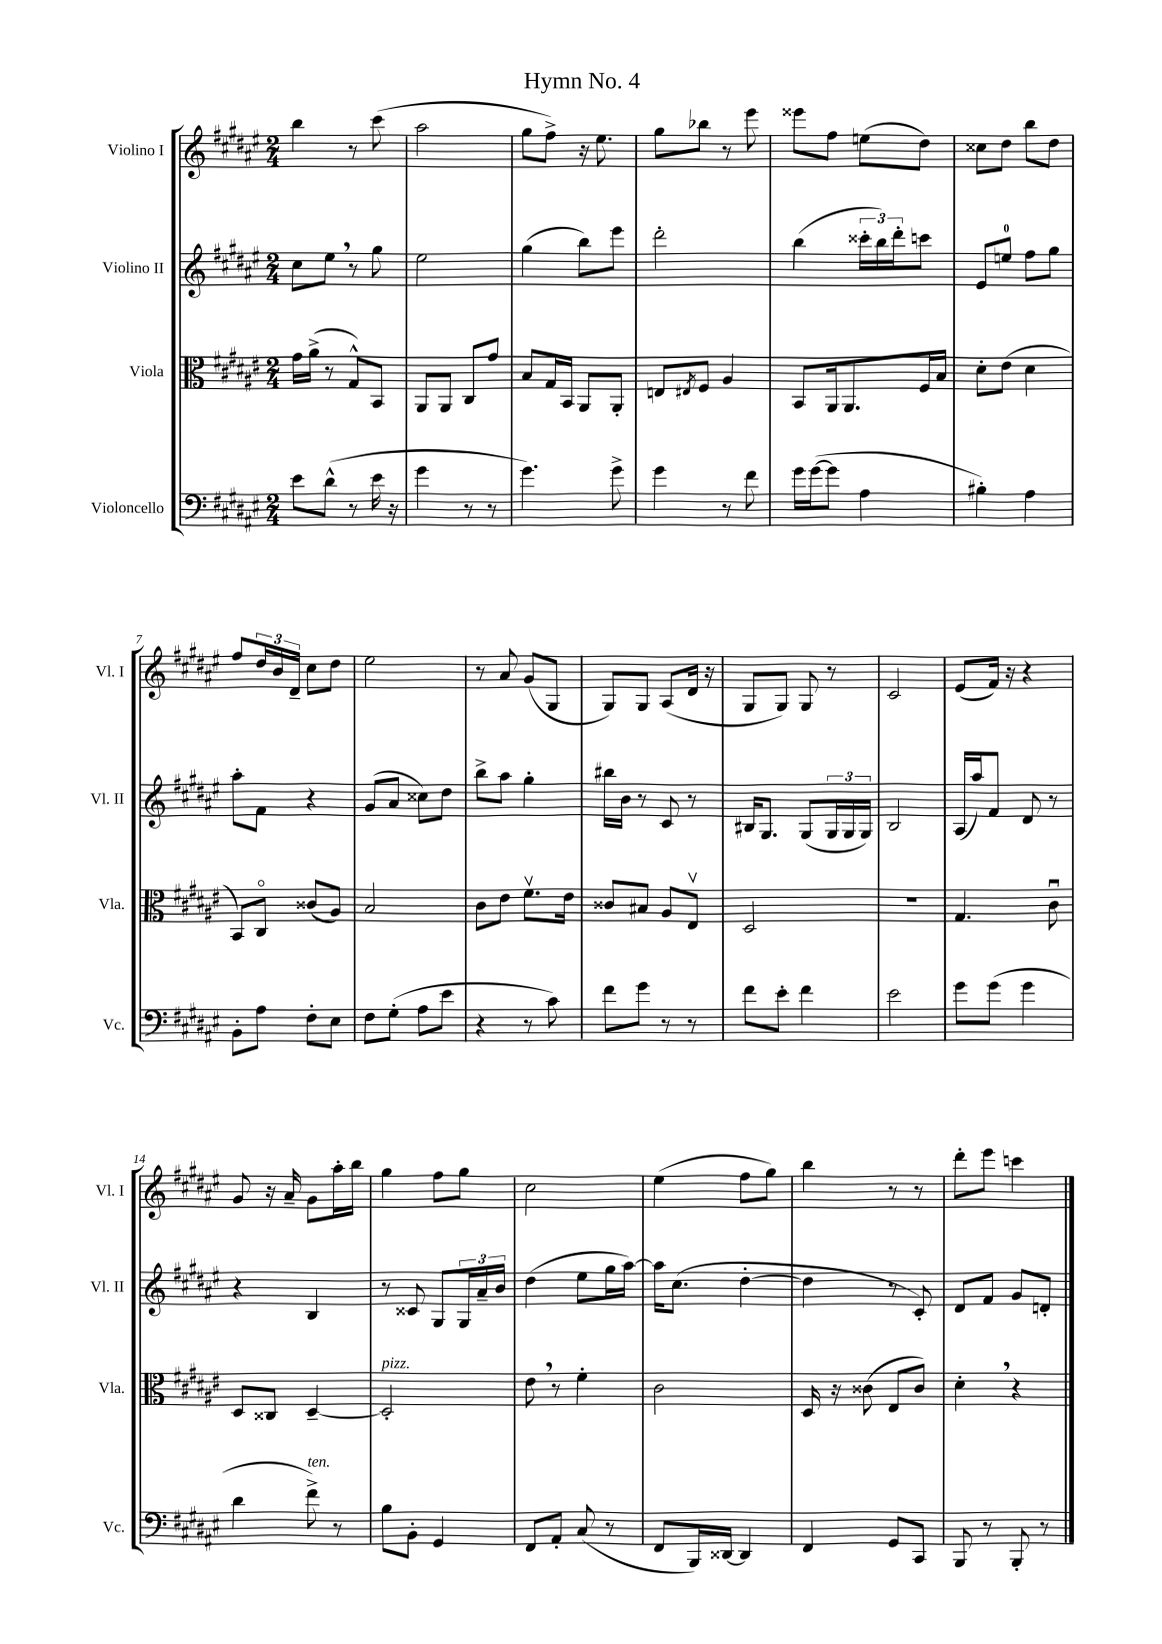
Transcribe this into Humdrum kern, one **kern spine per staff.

**kern	**kern	**kern	**kern
*staff4	*staff3	*staff2	*staff1
*clefF4	*clefC3	*clefG2	*clefG2
*k[f#c#g#d#a#e#]	*k[f#c#g#d#a#e#]	*k[f#c#g#d#a#e#]	*k[f#c#g#d#a#e#]
*M2/4	*M2/4	*M2/4	*M2/4
8e#\L	16g#\LL	8cc#\L	4bb\
.	(16a#^\JJ	.	.
(8d#^^\J	8r	8ee#\J	.
8r	8G#^^/L)	8r	8r
16e#\	8BB/J	8gg#\	(8ccc#\
16r	.	.	.
=	=	=	=
4g#\	8AA#/L	2ee#\	2aa#\
.	8AA#/J	.	.
8r	8C#/L	.	.
8r	8g#/J	.	.
=	=	=	=
4.g#\)	8B/L	(4gg#\	8gg#\L
.	16G#/L	.	8ff#^\J)
.	16BB/JJ	.	.
.	8AA#/L	8bb\L)	16r
.	.	.	8.ee#\
8g#^\	8AA#'/J	8eee#\J	.
=	=	=	=
4g#\	8E/L	2ddd#'\	8gg#\L
.	8qE#/	.	.
.	8F#/J	.	8bb-\J
8r	4A#/	.	8r
8f#\	.	.	8eee#\
=	=	=	=
16g#\LL	8BB/L	(4bb\	8eee##\L
([16g#\J	.	.	.
8g#\]J	16AA#/k	.	8ff#\J
.	8.AA#/	.	.
4A#\	.	24ccc##'\LL	(8ee\L
.	.	24bb\)	.
.	.	24ddd#'\J	.
.	16F#/L	8ccc\J	8dd#\J)
.	16B/JJ	.	.
=	=	=	=
4B#'\)	8d#'\L	8e#/L	8cc##\L
.	(8e#\J	8ee/J	8dd#\J
4A#\	4d#\	8ff#\L	8bb\L
.	.	8gg#\J	8dd#\J
=	=	=	=
8BB'\L	8BB/L)	8aa#'\L	8ff#/L
8A#\J	8C#o/J	8f#\J	24dd#/L
.	.	.	24b/
.	.	.	24d#~/JJ
8F#'\L	(8c##/L	4r	8cc#\L
8E#\J	8A#/J)	.	8dd#\J
=	=	=	=
8F#\L	2B/	(8g#/L	2ee#\
(8G#'\J	.	8a#/J	.
8A#\L	.	8cc##\L)	.
8e#\J	.	8dd#\J	.
=	=	=	=
4r	8c#\L	8bb^\L	8r
.	8e#\J	8aa#\J	8a#/
8r	8.f#v\L	4gg#'\	(8g#/L
8c#\)	.	.	8G#/J
.	16e#\Jk	.	.
=	=	=	=
8f#\L	8c##/L	16bb#\LL	8G#/L)
.	.	16b\JJ	.
8g#\J	8B#/J	8r	8G#/J
8r	8A#/L	8c#/	(8A#/L
8r	8E#v/J	8r	16d#/Jk
.	.	.	16r
=	=	=	=
8f#\L	2D#/	16B#/LK	8G#/L
.	.	8.G#/J	.
8e#'\J	.	.	8G#/J)
4f#\	.	(8G#/L	8G#/
.	.	24G#/L	8r
.	.	24G#/	.
.	.	24G#/JJ)	.
=	=	=	=
2e#\	2r	2B/	2c#/
=	=	=	=
8g#\L	4.G#/	(16A#/LL	(8e#/L
.	.	16aa#/J)	.
(8g#\J	.	8f#/J	16f#/Jk)
.	.	.	16r
4g#\	.	8d#/	4r
.	8c#u\	8r	.
=	=	=	=
4d#\	8D#/L	4r	8g#/
.	8C##/J	.	16r
.	.	.	16a#~/
8f#^\)	[4D#~/	4B/	8g#\L
8r	.	.	16aa#'\L
.	.	.	16bb\JJ
=	=	=	=
8B\L	2D#'/]	8r	4gg#\
8BB'\J	.	8c##/	.
4GG#/	.	8G#/L	8ff#\L
.	.	24G#/L	8gg#\J
.	.	24a#~/	.
.	.	24b/JJ	.
=	=	=	=
8FF#/L	8e#\	(4dd#\	2cc#\
8AA#'/J	8r	.	.
(8C#/	4f#'\	8ee#\L	.
8r	.	16gg#\L	.
.	.	[16aa#\JJ)	.
=	=	=	=
8FF#/L	2c#\	16aa#\]LK	(4ee#\
.	.	(8.cc#\J	.
16BBB/L)	.	.	.
[16DD##/JJ	.	.	.
4DD##/]	.	[4dd#'\	8ff#\L
.	.	.	8gg#\J)
=	=	=	=
4FF#/	16D#/	4dd#\]	4bb\
.	16r	.	.
.	(8c##\	.	.
8GG#/L	8E#/L	8r	8r
8CC#/J	8c##/J)	8c#'/)	8r
=	=	=	=
8BBB/	4d#'\	8d#/L	8ddd#'\L
8r	.	8f#/J	8eee#\J
8BBB'/	4r	8g#/L	4ccc\
8r	.	8d'/J	.
==	==	==	==
*-	*-	*-	*-
